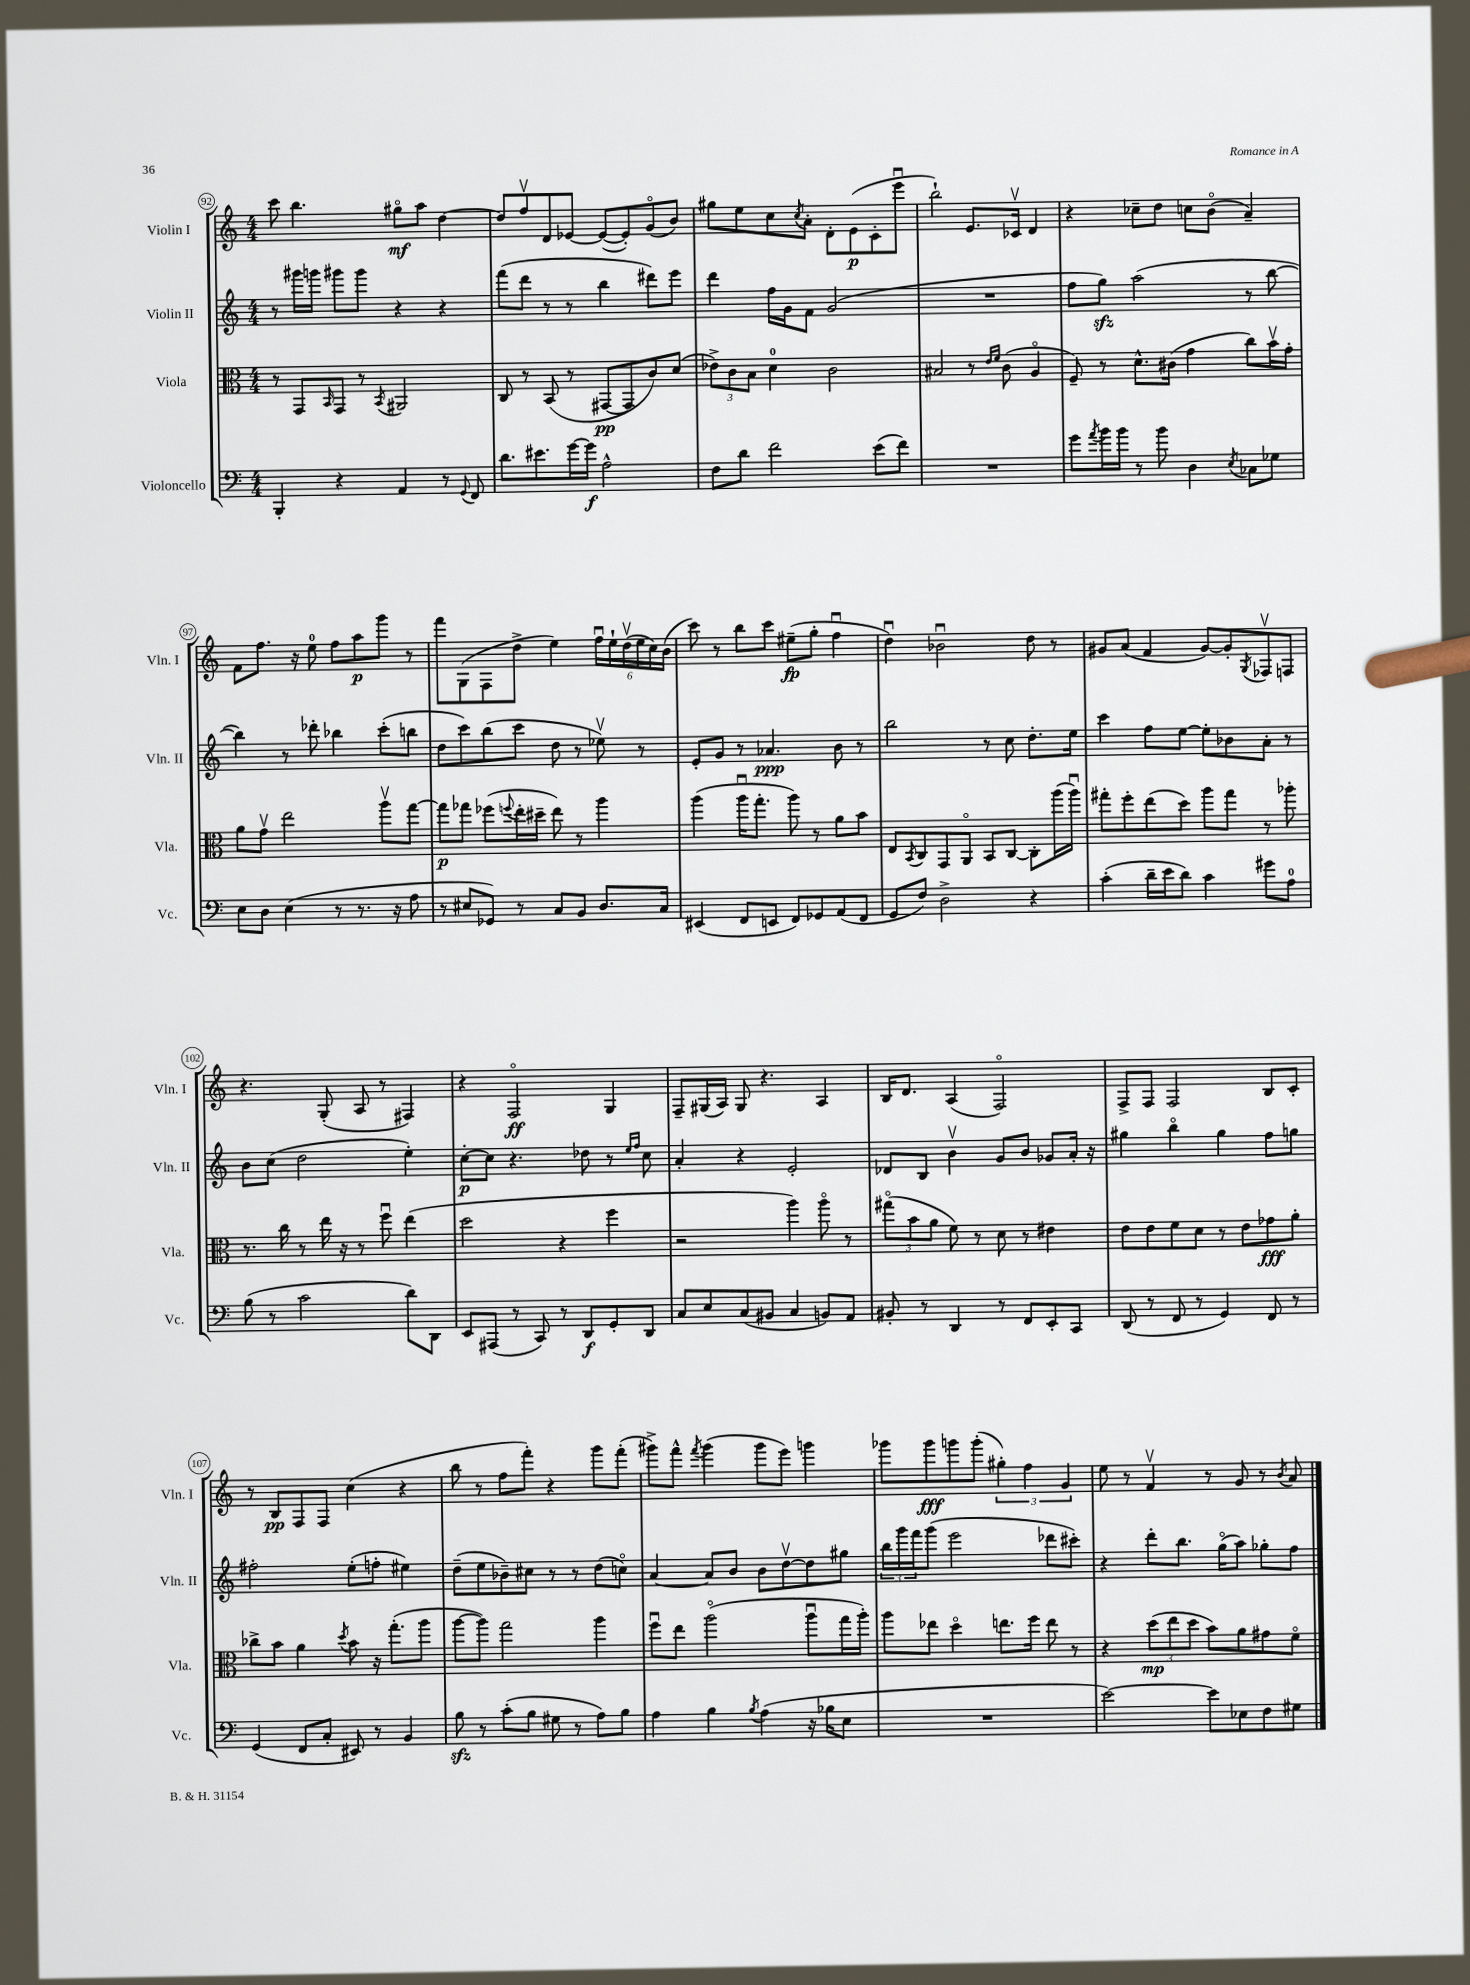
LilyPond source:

<<
\new StaffGroup <<
\new Staff = "s0" \with { instrumentName = "Violin I" shortInstrumentName = "Vln. I" } {
    \clef treble \key c \major \numericTimeSignature \time 4/4
    c'''8 b''4. gis''8\flageolet\mf a''8 d''4~ |
    d''8 f''8\upbow d'8 ees'8~ ees'8~( ees'8-.) g'8\flageolet( b'8) |
    gis''8 e''8 c''8 \acciaccatura { c''8 } a'8-. d'8-. e'8\p( c'8-. e'''8\downbow |
    b''2-!) e'8. ces'16\upbow d'4 |
    r4 ces''8-- d''8 c''8 b'8\flageolet( a'4--) |
    f'8 f''8. r16 e''8-0 f''8 a''8\p g'''8 r8 |
    f'''8 g8( f8 d''8-> e''4) \tuplet 6/4 { f''16\downbow e''16-! d''16\upbow( e''16 c''16) b'16( } |
    c'''8) r8 b''8 c'''8 eis''8--\fp( g''8-. f''4\downbow |
    d''4\downbow) bes'2\downbow d''8 r8 |
    gis'8 a'8( f'4 gis'8~) gis'8-. \acciaccatura { g8 } fes8\upbow f8 |
    r4. g8-.( a8 r8 fis4) |
    r4 f2\flageolet\ff g4 |
    f8-- gis16( a16) gis8 r4. a4 |
    b16 d'8. a4( f2\flageolet) |
    f8-> f8 f2 b8 c'8-. |
    r8 b8\pp f8 f8 c''4( r4 |
    b''8 r8 f''8 f'''8-.) r4 g'''8 f'''8-.( |
    gis'''8->) f'''8-^ \acciaccatura { f'''8 } gis'''4( gis'''8 e'''8) g'''4 |
    ges'''8 ges'''8\fff g'''8 g'''8-.( \tuplet 3/2 { gis''4-.) f''4 g'4 } |
    e''8 r8 f'4\upbow r8 g'8 r8 \acciaccatura { b'8 } a'8 \bar "|." |
}
\new Staff = "s1" \with { instrumentName = "Violin II" shortInstrumentName = "Vln. II" } {
    \clef treble \key c \major \numericTimeSignature \time 4/4
    r8 gis'''16 g'''16 gis'''8 gis'''8 r4 r4 |
    f'''8( d'''8 r8 r8 b''4 dis'''8) e'''8 |
    d'''4 f''16 g'16 f'8 g'2( |
    R1 |
    f''8 g''8\sfz) a''2( r8 b''8~ |
    b''4) r8 des'''8-. bes''4 c'''8-.( b''8 |
    d''8 c'''8) b''8( c'''8 d''8 r8 ees''8\upbow) r8 |
    e'8-. g'8 r8 aes'4.\ppp b'8 r8 |
    b''2 r8 c''8 d''8.-. e''16 |
    c'''4 f''8 e''8~ e''8-. bes'8 a'8-. r8 |
    b'8 c''8( d''2 e''4-.) |
    c''8~-.\p c''8 r4. des''8 r8 \grace { e''16 f''16 } c''8 |
    a'4-. r4 e'2-. |
    des'8 b8 b'4\upbow g'8 b'8 ges'8 a'16-. r16 |
    gis''4 b''4\flageolet gis''4 f''8 g''8 |
    fis''2-. e''8-.( f''8-. eis''4) |
    d''8--( e''8 bes'8--) cis''8 r8 r8 d''8( c''8\flageolet) |
    a'4~ a'8 b'8 b'8 d''8~\upbow d''8 gis''8 |
    \tuplet 3/2 { b''16 g'''16 f'''16 } g'''8( e'''2 des'''8 cis'''8-.) |
    r4 d'''8-. b''8. g''16\flageolet( a''8) ges''8-. f''8 \bar "|." |
}
\new Staff = "s2" \with { instrumentName = "Viola" shortInstrumentName = "Vla." } {
    \clef alto \key c \major \numericTimeSignature \time 4/4
    r8 g,8 \grace { b,16 } g,8 r8 \acciaccatura { b,8 } ais,2 |
    c8 r8 b,8( r8 gis,8~\pp gis,8 c'8) d'8( |
    \tuplet 3/2 { ees'8->) c'8 b8 } d'4-0 c'2 |
    bis2 r8 \grace { e'16 f'16 } c'8( a4\flageolet |
    f8--) r8 d'8.-^ cis'16( g'4 c''8) b'16\upbow g'16-. |
    a'8 g'8\upbow e''2 a''8\upbow g''8~ |
    g''8\p ges''8 fes''8( \appoggiatura { f''8 } e''16-. dis''16-- e''8) r8 a''4 |
    a''4( a''16\downbow g''8.-. a''8) r8 a'8 b'8 |
    e8 \acciaccatura { b,8 } c8 g,8 a,8\flageolet b,8 c8~ c8-. a''16( a''16\downbow) |
    gis''8-. f''8-. e''8( d''8) a''8 gis''8 r8 aes''8-. |
    r8. c''16 r8 e''16 r16 r8 f''8\downbow e''4( |
    d''2 r4 f''4 |
    r2 a''4) a''8\flageolet r8 |
    \tuplet 3/2 { gis''8\flageolet( b'8 a'8 } f'8) r8 d'8 r8 eis'4 |
    e'8 e'8 f'8 d'8 r8 e'8 ges'8\fff a'8-. |
    ces''8-> b'8 a'4 \acciaccatura { d''8 } b'8 r16 g''8.-.( a''8 |
    a''8~ a''8) g''2 a''4 |
    f''8\downbow e''8 a''2\flageolet( a''8\downbow g''16 a''16-.) |
    a''8 ees''8 d''4\flageolet e''8. f''16 e''8 r8 |
    r4 \tuplet 3/2 { d''8\mp( e''8 d''8 } b'8) a'8 gis'8 f'8\flageolet \bar "|." |
}
\new Staff = "s3" \with { instrumentName = "Violoncello" shortInstrumentName = "Vc." } {
    \clef bass \key c \major \numericTimeSignature \time 4/4
    b,,4-. r4 a,4 r8 \appoggiatura { g,8 } f,8 |
    d'8. eis'8. g'16~ g'16\f a2-^ |
    f8 d'8 f'2 e'8( f'8) |
    R1 |
    g'8 \acciaccatura { a'8 } b'16 b'16 r8 b'8 d4 \acciaccatura { e8 } ces8 ges8 |
    e8 d8 e4( r8 r8. r16 a8 |
    r8 eis8 ges,8) r8 c8 b,8 d8. c16 |
    eis,4( f,8 e,8 f,8) ges,8 a,8( f,8 |
    g,8 f8) d2-> r4 |
    c'4-.( d'16-- e'16 d'8) c'4 gis'8 a8-0 |
    b8( r8 c'2 d'8) d,8 |
    e,8 ais,,8( r8 c,8) r8 d,8\f g,8-. d,8 |
    c8 e8 c8( bis,8 c4 b,8) a,8 |
    bis,8-. r8 d,4 r8 f,8 e,8-. c,8 |
    d,8( r8 f,8 r8 g,4) f,8 r8 |
    g,4( f,8 c8-. eis,8) r8 b,4 |
    b8\sfz r8 c'8-.( b8 gis8 r8 a8) b8 |
    a4 b4 \acciaccatura { b8 } a4( r16 bes16 e8 |
    R1 |
    e'2~) e'8 ees8 f8 gis8 \bar "|." |
}
>>
>>
\layout { \context { \Score currentBarNumber = #92 \override BarNumber.stencil = #(make-stencil-circler 0.1 0.3 ly:text-interface::print) } }
